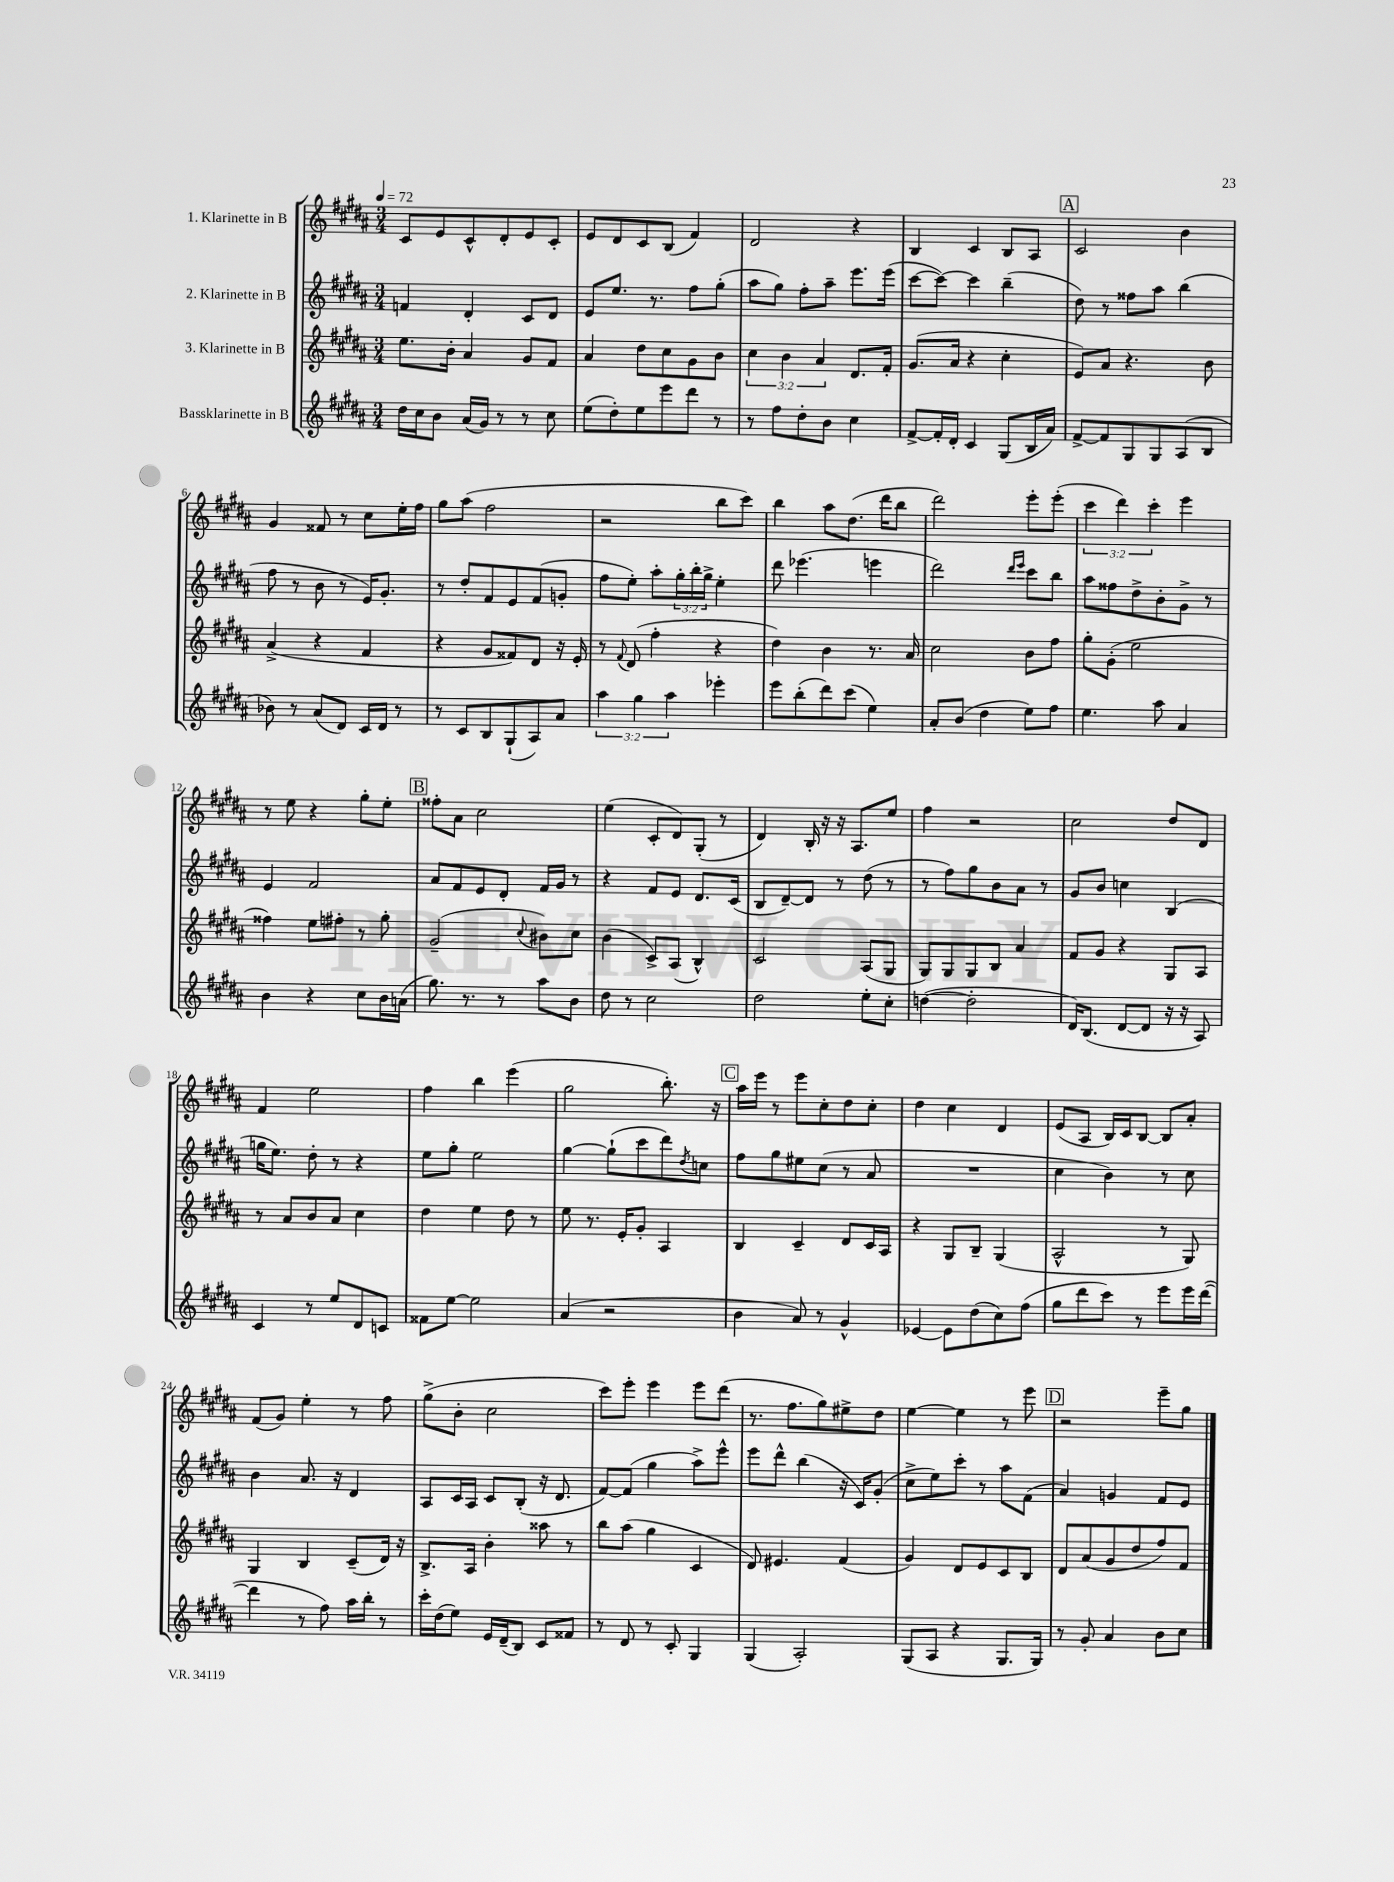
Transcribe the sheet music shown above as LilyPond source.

<<
\new StaffGroup <<
\new Staff = "s0" \with { instrumentName = "1. Klarinette in B" } {
    \clef treble \key b \major \numericTimeSignature \time 3/4 \override Staff.TupletNumber.text = #tuplet-number::calc-fraction-text \tempo 4 = 72
    cis'8 e'8 cis'8-^ dis'8-. e'8 cis'8-. |
    e'8 dis'8 cis'8 b8( fis'4) |
    dis'2 r4 |
    b4 cis'4 b8 ais8 |
    \mark \markup { \box "A" } cis'2 b'4 |
    gis'4 fisis'8 r8 cis''8 e''16-. fis''16 |
    gis''8 ais''8( fis''2 |
    r2 b''8 cis'''8) |
    b''4 ais''8 dis''8.( dis'''16 b''8 |
    dis'''2) e'''8-. e'''8-.( |
    \tuplet 3/2 { cis'''4 dis'''4) cis'''4-. } e'''4 |
    r8 e''8 r4 gis''8-. e''8-. |
    \mark \markup { \box "B" } fisis''8-. ais'8 cis''2 |
    e''4( cis'8-. dis'8) gis8-.( r8 |
    dis'4) b16-. r16 r16 ais8. e''8 |
    fis''4 r2 |
    cis''2 dis''8 dis'8 |
    fis'4 e''2 |
    fis''4 b''4 e'''4( |
    gis''2 b''8.-.) r16 |
    \mark \markup { \box "C" } ais''16 e'''16 r8 e'''8 cis''8-. dis''8 cis''8-. |
    dis''4 cis''4 dis'4 |
    e'8( ais8 b16) cis'16 b8~ b8 ais'8-. |
    fis'8( gis'8) e''4-. r8 fis''8 |
    gis''8->( b'8-. cis''2 |
    cis'''8) e'''8-. e'''4 e'''8 dis'''8( |
    r8. fis''8. gis''8) eis''8-> dis''8 |
    e''4~ e''4 r8 e'''8 |
    \mark \markup { \box "D" } r2 e'''8-- gis''8 \bar "|." |
}
\new Staff = "s1" \with { instrumentName = "2. Klarinette in B" } {
    \clef treble \key b \major \numericTimeSignature \time 3/4 \override Staff.TupletNumber.text = #tuplet-number::calc-fraction-text
    f'4 dis'4-. cis'8 dis'8 |
    e'8 e''8. r8. fis''8 gis''8-.( |
    ais''8 gis''8) fis''8-. ais''8-- e'''8. e'''16( |
    cis'''8~ cis'''8~) cis'''4 b''4--( |
    \mark \markup { \box "A" } dis''8) r8 fisis''8 ais''8 b''4( |
    fis''8 r8 b'8 r8 e'16) gis'8.-. |
    r8 dis''8-. fis'8 e'8 fis'8( g'8-. |
    fis''8 e''8-.) ais''8-. \tuplet 3/2 { gis''16-. b''16-. gis''16-> } e''4-. |
    dis'''8 ees'''4.( e'''4 |
    dis'''2) \grace { dis'''16 e'''16 } cis'''8 b''8 |
    ais''8 fisis''8 dis''8-> b'8-. gis'8-> r8 |
    e'4 fis'2 |
    \mark \markup { \box "B" } ais'8 fis'8 e'8 dis'8-. fis'16 gis'16 r8 |
    r4 fis'8 e'8 dis'8. cis'16( |
    b8 dis'8~--) dis'8 r8 dis''8( r8 |
    r8 fis''8) gis''8 b'8 ais'8 r8 |
    gis'8 b'8 c''4 b4( |
    g''16 e''8.) dis''8-. r8 r4 |
    e''8 gis''8-. e''2 |
    gis''4~ gis''8-!( cis'''8 dis'''8) \acciaccatura { dis''8 } c''8 |
    \mark \markup { \box "C" } fis''8 gis''8 eis''8 cis''8( r8 ais'8 |
    R2. |
    cis''4 b'4) r8 cis''8 |
    b'4 ais'8. r16 dis'4 |
    ais8 cis'16 ais16 cis'8 b8-.( r16 dis'8. |
    fis'8~) fis'8( gis''4 ais''8->) e'''8-^ |
    e'''8 dis'''8-^ b''4( r16 cis'16) gis'8-.( |
    cis''8-> e''8) cis'''8-. r8 ais''8 fis'8( |
    \mark \markup { \box "D" } ais'4) g'4 fis'8 e'8 \bar "|." |
}
\new Staff = "s2" \with { instrumentName = "3. Klarinette in B" } {
    \clef treble \key b \major \numericTimeSignature \time 3/4 \override Staff.TupletNumber.text = #tuplet-number::calc-fraction-text
    e''8. b'16-. ais'4 gis'8 fis'8 |
    ais'4 dis''8 cis''8 gis'8 b'8 |
    \tuplet 3/2 { cis''4 b'4 ais'4 } dis'8. fis'16-. |
    gis'8.( ais'16 r4 cis''4-. |
    \mark \markup { \box "A" } e'8) ais'8 r4. b'8 |
    ais'4->( r4 fis'4 |
    r4 gis'8 fisis'8) dis'8 r16 e'16-. |
    r8 \appoggiatura { fis'8 } dis'8( fis''4-. r4 |
    dis''4) b'4 r8. ais'16 |
    cis''2 b'8 fis''8 |
    gis''8-. gis'8-.( e''2 |
    fisis''4) e''8 fis''8-. r8 gis''8-. |
    \mark \markup { \box "B" } gis'2--( \appoggiatura { cis''8 } bis'8) cis''8 |
    b'4( cis'8->) ais8( b4-^) |
    cis'2 ais8( gis8 |
    gis8) gis8 gis8 b8 ais'4 |
    fis'8 gis'8 r4 gis8 ais8 |
    r8 ais'8 b'8 ais'8 cis''4 |
    dis''4 e''4 dis''8 r8 |
    e''8 r8. e'16-. gis'8-. ais4 |
    \mark \markup { \box "C" } b4 cis'4-- dis'8 cis'16 ais16 |
    r4 gis8 b8-- gis4( |
    ais2-^ r8 gis8) |
    gis4 b4 cis'8--( dis'16) r16 |
    b8.-> ais16 b'4-. aisis''8 r8 |
    b''8 ais''8( gis''4 cis'4 |
    dis'8) eis'4. fis'4( |
    gis'4) dis'8 e'8 cis'8 b8 |
    \mark \markup { \box "D" } dis'8 ais'8( gis'8 dis''8 fis''8) fis'8 \bar "|." |
}
\new Staff = "s3" \with { instrumentName = "Bassklarinette in B" } {
    \clef treble \key b \major \numericTimeSignature \time 3/4 \override Staff.TupletNumber.text = #tuplet-number::calc-fraction-text
    dis''16 cis''16 b'8 ais'16( gis'16) r8 r8 cis''8 |
    e''8( dis''8-.) e''8 e'''8 dis'''8 r8 |
    r8 fis''8 dis''8-. b'8 cis''4 |
    fis'8~-> fis'16-. dis'16-. cis'4 gis8( b16 ais'16) |
    \mark \markup { \box "A" } fis'8~-> fis'8 gis8 gis8 ais8( b8 |
    bes'8) r8 ais'8( dis'8) cis'16 dis'16 r8 |
    r8 cis'8 b8 gis8-!( ais8) ais'8 |
    \tuplet 3/2 { ais''4 gis''4 ais''4 } ees'''4-. |
    e'''8 b''8-.( dis'''8) cis'''8( e''4) |
    ais'8-. b'8( dis''4 e''8) fis''8 |
    e''4. ais''8 ais'4 |
    b'4 r4 cis''8 b'16 a'16( |
    \mark \markup { \box "B" } gis''8.) r8. r8 ais''8 b'8 |
    dis''8 r8 cis''2 |
    dis''2 e''8-. cis''8-. |
    d''4~( d''2-. |
    dis'16) b8.( dis'8~ dis'8 r16 r16 ais8) |
    cis'4 r8 e''8 dis'8 c'8 |
    fisis'8 e''8~ e''2 |
    ais'4( r2 |
    \mark \markup { \box "C" } b'4 ais'8) r8 gis'4-^ |
    ees'4~ ees'8 dis''8( cis''8) fis''8( |
    gis''8 dis'''8 cis'''8) r8 e'''8 e'''16 dis'''16~( |
    dis'''4 r8 fis''8) ais''16 b''16-. r8 |
    cis'''16-. dis''16( e''8) e'16 dis'16--( b8) cis'8 fisis'8 |
    r8 dis'8 r8 cis'8-. gis4 |
    gis4( ais2-.) |
    gis8( ais8 r4 gis8. gis16) |
    \mark \markup { \box "D" } r8 gis'8-. ais'4 b'8 cis''8 \bar "|." |
}
>>
>>
